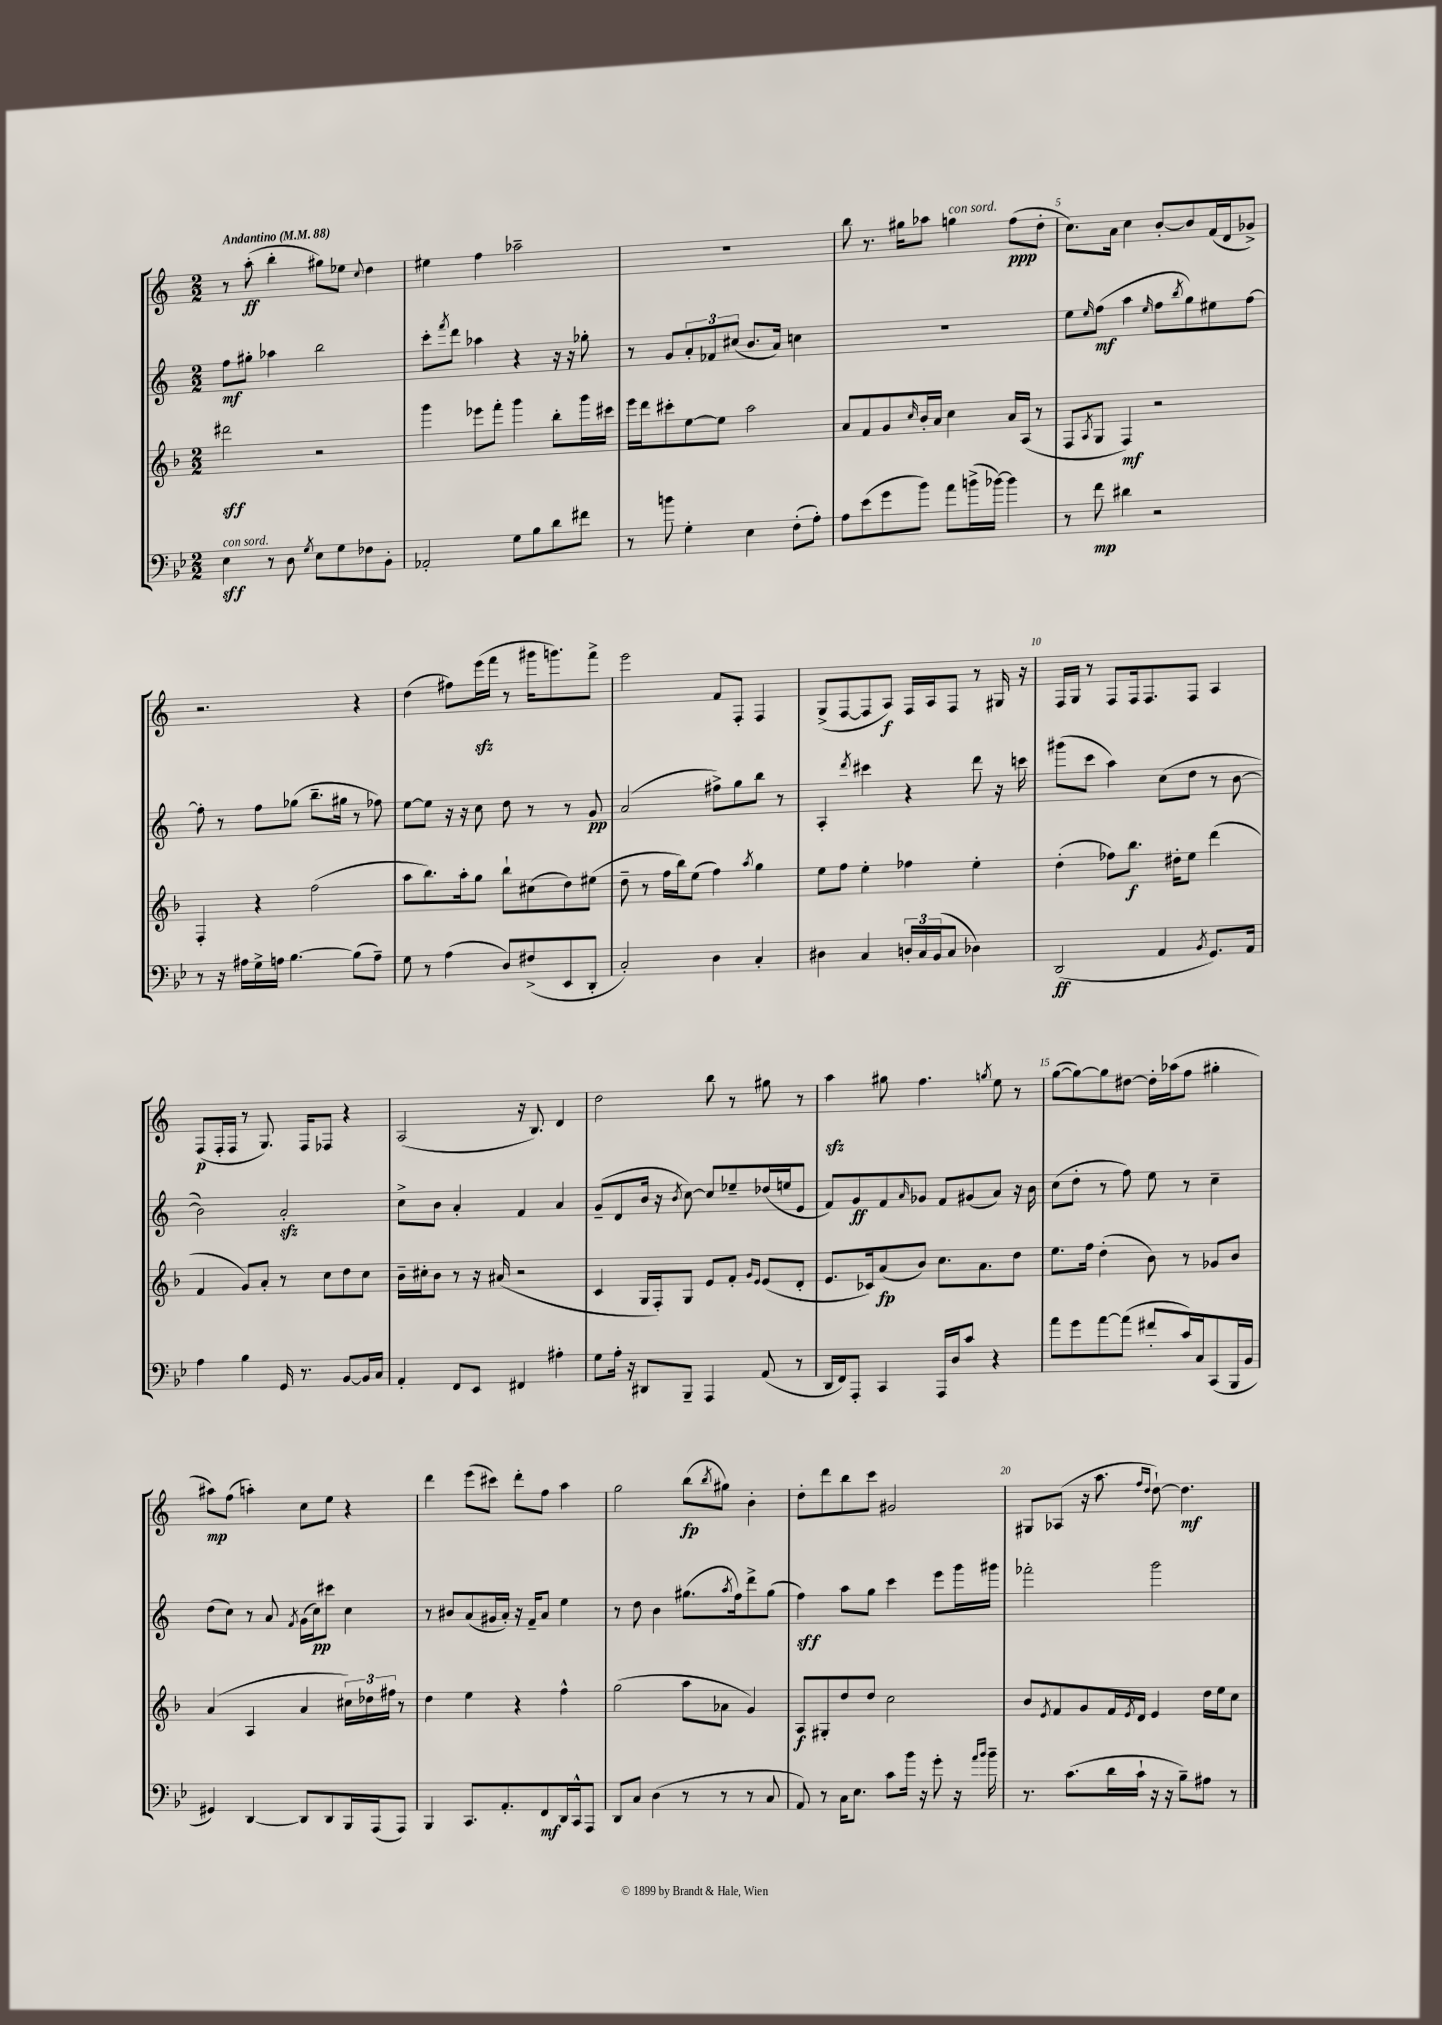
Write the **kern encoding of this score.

**kern	**dynam	**kern	**dynam	**kern	**dynam	**kern	**dynam
*part4	*part4	*part3	*part3	*part2	*part2	*part1	*part1
*staff4	*staff4	*staff3	*staff3	*staff2	*staff2	*staff1	*staff1
*clefF4	*	*clefG2	*	*clefG2	*	*clefG2	*
*k[b-e-]	*	*k[b-]	*	*k[]	*	*k[]	*
*M2/2	*	*M2/2	*	*M2/2	*	*M2/2	*
*MM88	*	*MM88	*	*MM88	*	*MM88	*
=1	=1	=1	=1	=1	=1	=1	=1
!	!	!	!	!	!	!LO:TX:a:B:t=Andantino	!
!LO:TX:a:i:t=con sord.	!	!	!	!	!	!	!
4E-\	sff	2ddd#X\	sff	8ff\L	mf	8r	.
.	.	.	.	8gg#X'\J	.	(8aa'\	ff
8r	.	.	.	4aa-X\	.	4bb'\	.
8D\	.	.	.	.	.	.	.
8qG/	.	.	.	.	.	.	.
8E-\L	.	2r	.	2bb\	.	8gg#X\L)	.
8G\	.	.	.	.	.	8ee-X\J	.
.	.	.	.	.	.	8qqcc/	.
8F-X\	.	.	.	.	.	4dd\	.
8BB-'\J	.	.	.	.	.	.	.
=2	=2	=2	=2	=2	=2	=2	=2
2AA-X'/	.	4ggg\	.	8ccc'\L	.	4ee#X\	.
.	.	.	.	8qfff/	.	.	.
.	.	.	.	8ddd\J	.	.	.
.	.	8eee-X\L	.	4aa-X\	.	4ff\	.
.	.	8fff'\J	.	.	.	.	.
8G\L	.	4ggg\	.	4r	.	2aa-X~\	.
8B-\	.	.	.	.	.	.	.
8d\	.	8bb-'\L	.	16r	.	.	.
.	.	.	.	16r	.	.	.
8f#X\J	.	16ggg\L	.	8gg-X'\	.	.	.
.	.	16ccc#X\JJ	.	.	.	.	.
=3	=3	=3	=3	=3	=3	=3	=3
8r	.	16eee\LL	.	8r	.	1r	.
.	.	16ddd\J	.	.	.	.	.
8bn\	.	8ccc#X'\	.	8g/L	.	.	.
4G'\	.	[8ee\	.	12a'/	.	.	.
.	.	.	.	12f-X/	.	.	.
.	.	8ee\J]	.	.	.	.	.
.	.	.	.	(12cc#X/J	.	.	.
4E-\	.	2aa\	.	8.b/L	.	.	.
.	.	.	.	16a/Jk)	.	.	.
(8F'\L	.	.	.	4ccn\	.	.	.
8A'\J)	.	.	.	.	.	.	.
=4	=4	=4	=4	=4	=4	=4	=4
8A\L	.	8a/L	.	1r	.	8bb\	.
(8e-\	.	8f/	.	.	.	8.r	.
8g\	.	8g/	.	.	.	.	.
.	.	.	.	.	.	16gg#X\KL	.
.	.	16qqcc/	.	.	.	.	.
8b-\J)	.	16b-'/L	.	.	.	8aa-X\J	.
.	.	16a/JJ	.	.	.	.	.
!	!	!	!	!	!	!LO:TX:a:i:t=con sord.	!
8a\L	.	4cc\	.	.	.	4ggn\	.
(16bn^\L	.	.	.	.	.	.	.
[16b-X\JJ)	.	.	.	.	.	.	.
4b-\]	.	16a/LL	.	.	.	(8ff\L	ppp
.	.	(16A/JJ	.	.	.	.	.
.	.	8r	.	.	.	8dd'\J	.
=5	=5	=5	=5	=5	=5	=5	=5
8r	.	8F/L	.	8ee\L	.	8.cc\L)	.
.	.	8qA/	.	16qqee/	.	.	.
8f\	mp	8G/J	.	(8ff\J	mf	.	.
.	.	.	.	.	.	16a\Jk	.
4d#X\	.	4F/)	mf	4aa\	.	4cc\	.
.	.	.	.	16qqee/	.	.	.
2r	.	2r	.	8ff\L	.	[8b'/L	.
.	.	.	.	8qbb/	.	.	.
.	.	.	.	8gg\)	.	8b/]	.
.	.	.	.	8ee#X\	.	(16f/L	.
.	.	.	.	.	.	16d/J	.
.	.	.	.	[8ff\J	.	8g-X^/J)	.
!!LO:LB:g=z
=6	=6	=6	=6	=6	=6	=6	=6
8r	.	4F'/	.	8ff'\]	.	2.r	.
16r	.	.	.	8r	.	.	.
16A#X\LL	.	.	.	.	.	.	.
16G^\	.	4r	.	8ff\L	.	.	.
16An\JJ	.	.	.	.	.	.	.
[4.B-\	.	.	.	(8gg-X\J	.	.	.
.	.	(2ff\	.	8.bb~\L	.	.	.
.	.	.	.	16gg#X\Jk	.	.	.
(8B-\L]	.	.	.	8r	.	4r	.
8A~\J)	.	.	.	8ff-X\)	.	.	.
=7	=7	=7	=7	=7	=7	=7	=7
8G\	.	8aa\L	.	[8ee\L	.	(4dd\	.
8r	.	8.bb-\)	.	8ee\J]	.	.	.
(4A\	.	.	.	16r	.	8ff#X\L)	.
.	.	16aa'\k	.	16r	.	.	.
.	.	8gg\J	.	8cc\	.	(16eeezz\L	.
.	.	.	.	.	.	16fff\JJ	.
8D/L)	.	8bb-`\L	.	8dd\	.	8r	.
(8F#X^/	.	(8cc#X\	.	8r	.	16ggg#X\KL	.
.	.	.	.	.	.	8.gggn\)	.
8EE-/	.	8dd\)	.	8r	.	.	.
8DD'/J	.	(8ee#X\J	.	8g/	pp	8fff^\J	.
=8	=8	=8	=8	=8	=8	=8	=8
2C'/)	.	8dd~\	.	(2a/	.	2eee\	.
.	.	8r	.	.	.	.	.
.	.	16ff\LL	.	.	.	.	.
.	.	16bb-\J)	.	.	.	.	.
.	.	(8ee\J	.	.	.	.	.
4D\	.	4ff\)	.	8ff#X^\L)	.	8f/L	.
.	.	.	.	8gg\	.	8F'/J	.
.	.	8qaa/	.	.	.	.	.
4C'/	.	4gg\	.	8bb\J	.	4F/	.
.	.	.	.	8r	.	.	.
=9	=9	=9	=9	=9	=9	=9	=9
4D#X\	.	8ee\L	.	4A'/	.	(8G^/L	.
.	.	8ff\J	.	.	.	[8F/	.
.	.	.	.	8qddd/	.	.	.
4C/	.	4ee'\	.	4ccc#X\	.	8F/]	.
.	.	.	.	.	.	8A/J)	f
24Dn'/LL	.	4ff-X\	.	4r	.	16F/LL	.
24C/	.	.	.	.	.	.	.
.	.	.	.	.	.	16A/J	.
(24BB-/J	.	.	.	.	.	.	.
8C/J	.	.	.	.	.	8F/J	.
4D-X\)	.	4ee'\	.	8ddd\	.	8r	.
.	.	.	.	16r	.	16G#X/	.
.	.	.	.	16cccn\	.	16r	.
=10	=10	=10	=10	=10	=10	=10	=10
(2DD/	ff	(4dd'\	.	(8ggg#X\L	.	16F/LL	.
.	.	.	.	.	.	16G/JJ	.
.	.	.	.	8ccc\J	.	8r	.
.	.	8ff-X\L)	.	4aa\)	.	8F/L	.
.	.	8.bb-\J	f	.	.	16F/k	.
.	.	.	.	.	.	8.F/	.
4AA/	.	.	.	(8cc\L	.	.	.
.	.	16dd#X'\KL	.	.	.	.	.
.	.	8ee\J	.	8dd\J	.	8F/J	.
8qBB-/	.	.	.	.	.	.	.
8.GG/L)	.	(4ddd\	.	8r	.	4A/	.
.	.	.	.	[8b\	.	.	.
16AA/Jk	.	.	.	.	.	.	.
!!LO:LB:g=z
=11	=11	=11	=11	=11	=11	=11	=11
4A\	.	4f/	.	2b\])	.	(8F/L	p
.	.	.	.	.	.	16F'/L	.
.	.	.	.	.	.	16F/JJ	.
4B-\	.	8g/L)	.	.	.	8r	.
.	.	8a'/J	.	.	.	8.G/)	.
16GG/	.	8r	.	2azz'/	.	.	.
8.r	.	.	.	.	.	16F/KL	.
.	.	8cc\L	.	.	.	8F-X/J	.
[8BB-/L	.	8dd\	.	.	.	4r	.
16BB-/L]	.	8cc\J	.	.	.	.	.
16C/JJ	.	.	.	.	.	.	.
=12	=12	=12	=12	=12	=12	=12	=12
4AA'/	.	16b-~\LL	.	8cc^\L	.	(2A/	.
.	.	16cc#X'\J	.	.	.	.	.
.	.	8b-\J	.	8b\J	.	.	.
8FF/L	.	8r	.	4a'/	.	.	.
8EE-/J	.	16r	.	.	.	.	.
.	.	(16a#X/	.	.	.	.	.
4FF#X/	.	2r	.	4f/	.	16r	.
.	.	.	.	.	.	8.B/)	.
4A#X'\	.	.	.	4a/	.	4d/	.
=13	=13	=13	=13	=13	=13	=13	=13
8G\L	.	4c/	.	(8g~/L	.	2dd\	.
16A'\Jk	.	.	.	8d/	.	.	.
16r	.	.	.	.	.	.	.
8DD#X/L	.	16G/LL	.	16b/Jk	.	.	.
.	.	16F'/J)	.	16r	.	.	.
.	.	.	.	8qb/	.	.	.
8BBB-~/J	.	8G/J	.	[8cc\)	.	.	.
4AAA/	.	8e/L	.	8cc/L]	.	8bb\	.
.	.	8f'/J	.	8ee-X~/	.	8r	.
.	.	16qqg/LL	.	.	.	.	.
.	.	16qqe/JJ	.	.	.	.	.
(8AA/	.	(8e/L	.	(16dd-X/L	.	8gg#X\	.
.	.	.	.	16een/J	.	.	.
8r	.	8d'/J	.	8e/J	.	8r	.
=14	=14	=14	=14	=14	=14	=14	=14
16DD/LL	.	8.e/L	.	8f/L)	.	4aazz\	.
16FF/J)	.	.	.	.	.	.	.
8AAA'/J	.	.	.	8g/	ff	.	.
.	.	16c-X/k)	.	.	.	.	.
4CC/	.	(8a/	fp	8f/	.	8gg#X\	.
.	.	.	.	16qqa/	.	.	.
.	.	8b-/J)	.	8g-X/J	.	4.ff\	.
16AAA/LL	.	8.cc\L	.	8f/L	.	.	.
16D/J	.	.	.	.	.	.	.
8c/J	.	.	.	(8g#X/	.	.	.
.	.	8.a\	.	.	.	.	.
.	.	.	.	.	.	8qggn/	.
4r	.	.	.	8a/J)	.	8ee\	.
.	.	8dd\J	.	16r	.	8r	.
.	.	.	.	16b\	.	.	.
=15	=15	=15	=15	=15	=15	=15	=15
8a\L	.	8.ee\L	.	(8cc\L	.	([8gg\L	.
8g\	.	.	.	8dd'\J	.	8gg\_)	.
.	.	16ff\Jk	.	.	.	.	.
[8a\	.	(4dd'\	.	8r	.	8gg\]	.
(8a\J]	.	.	.	8ff\)	.	[8dd#X\J	.
8f#X'/L	.	8b-\)	.	8ee\	.	16dd#'\LL]	.
.	.	.	.	.	.	(16aa-X\J	.
16c/L)	.	8r	.	8r	.	8ff\J	.
16C/J	.	.	.	.	.	.	.
(8CC/	.	8g-X/L	.	4cc~\	.	4gg#X'\	.
16BBB-/L	.	8b-/J	.	.	.	.	.
16BB-/JJ	.	.	.	.	.	.	.
!!LO:LB:g=z
=16	=16	=16	=16	=16	=16	=16	=16
4GG#X/)	.	(4a/	.	(8dd\L	.	8aa#X\L)	mp
.	.	.	.	8cc\J)	.	(8ff\J	.
[4DD/	.	4A/	.	8r	.	4aan'\)	.
.	.	.	.	8a/	.	.	.
.	.	.	.	8qf/	.	.	.
8DD/L]	.	4a/	.	(16g\LL	.	8cc\L	.
.	.	.	.	16cc\J)	pp	.	.
8DD/	.	.	.	8ccc#X\J	.	8ee\J	.
16BBB-/L	.	24cc#X\LL)	.	4cc\	.	4r	.
.	.	24dd-X\	.	.	.	.	.
(16AAA/J	.	.	.	.	.	.	.
.	.	24ff#X\JJ	.	.	.	.	.
8AAA/J)	.	8r	.	.	.	.	.
=17	=17	=17	=17	=17	=17	=17	=17
4BBB-/	.	4dd\	.	8r	.	4ddd\	.
.	.	.	.	8b#X/L	.	.	.
8.CC/L	.	4ee\	.	(8a/	.	(8eee\L	.
.	.	.	.	16g#X/L	.	8ccc#X\J)	.
8.AA'/	.	.	.	16a'/JJ)	.	.	.
.	.	4r	.	16r	.	8ddd'\L	.
.	.	.	.	16f~/KL	.	.	.
8FF/	mf	.	.	8a/J	.	8ff\J	.
16DD/L	.	4ff^^\	.	4ee\	.	4aa\	.
16CC^^/J	.	.	.	.	.	.	.
8AAA/J	.	.	.	.	.	.	.
=18	=18	=18	=18	=18	=18	=18	=18
8DD/L	.	(2gg\	.	8r	.	2gg\	.
8C/J	.	.	.	8dd\	.	.	.
(4D\	.	.	.	4b\	.	.	.
8r	.	8aa\L	.	(8.gg#X\L	.	(8bb\L	fp
.	.	.	.	.	.	8qbb/	.
8r	.	8a-X\J	.	.	.	8gg#X\J)	.
.	.	.	.	8qaa/	.	.	.
.	.	.	.	16ff\k)	.	.	.
8r	.	4g/)	.	8ddd^\	.	4b'\	.
8C/	.	.	.	(8gg#\J	.	.	.
=19	=19	=19	=19	=19	=19	=19	=19
8AA/)	.	8A/L	f	4ff\)	sff	8dd'\L	.
8r	.	8G#X'/	.	.	.	8ddd\	.
16C\KL	.	8dd/	.	8aa\L	.	8bb\	.
8.E-\J	.	.	.	.	.	.	.
.	.	8dd/J	.	8gg\J	.	8ccc\J	.
8c\L	.	2cc\	.	4ccc\	.	2g#X/	.
16b-\Jk	.	.	.	.	.	.	.
16r	.	.	.	.	.	.	.
8g'\	.	.	.	8eee\L	.	.	.
16r	.	.	.	16ggg\L	.	.	.
16qqa/LL	.	.	.	.	.	.	.
16qqb-/JJ	.	.	.	.	.	.	.
16b-~\	.	.	.	16ggg#X\JJ	.	.	.
=20	=20	=20	=20	=20	=20	=20	=20
8.r	.	8b-/L	.	2fff-X'\	.	8G#X/L	.
.	.	8qe/	.	.	.	.	.
.	.	8f/	.	.	.	(8A-X/J	.
(8.c\L	.	.	.	.	.	.	.
.	.	8g/	.	.	.	16r	.
.	.	.	.	.	.	8.aa\	.
16d\L	.	16f/L	.	.	.	.	.
.	.	8qe/	.	.	.	.	.
16c`\JJ	.	16d/JJ	.	.	.	.	.
.	.	.	.	.	.	16qqff/LL	.
.	.	.	.	.	.	16qqdd/JJ	.
16r	.	4e/	.	2ggg\	.	[8dd`\)	.
16r	.	.	.	.	.	.	.
8B-~\L)	.	.	.	.	.	4.dd\]	mf
8A#X\J	.	16dd\LL	.	.	.	.	.
.	.	16ee\J	.	.	.	.	.
8r	.	8cc\J	.	.	.	.	.
==	==	==	==	==	==	==	==
*-	*-	*-	*-	*-	*-	*-	*-
